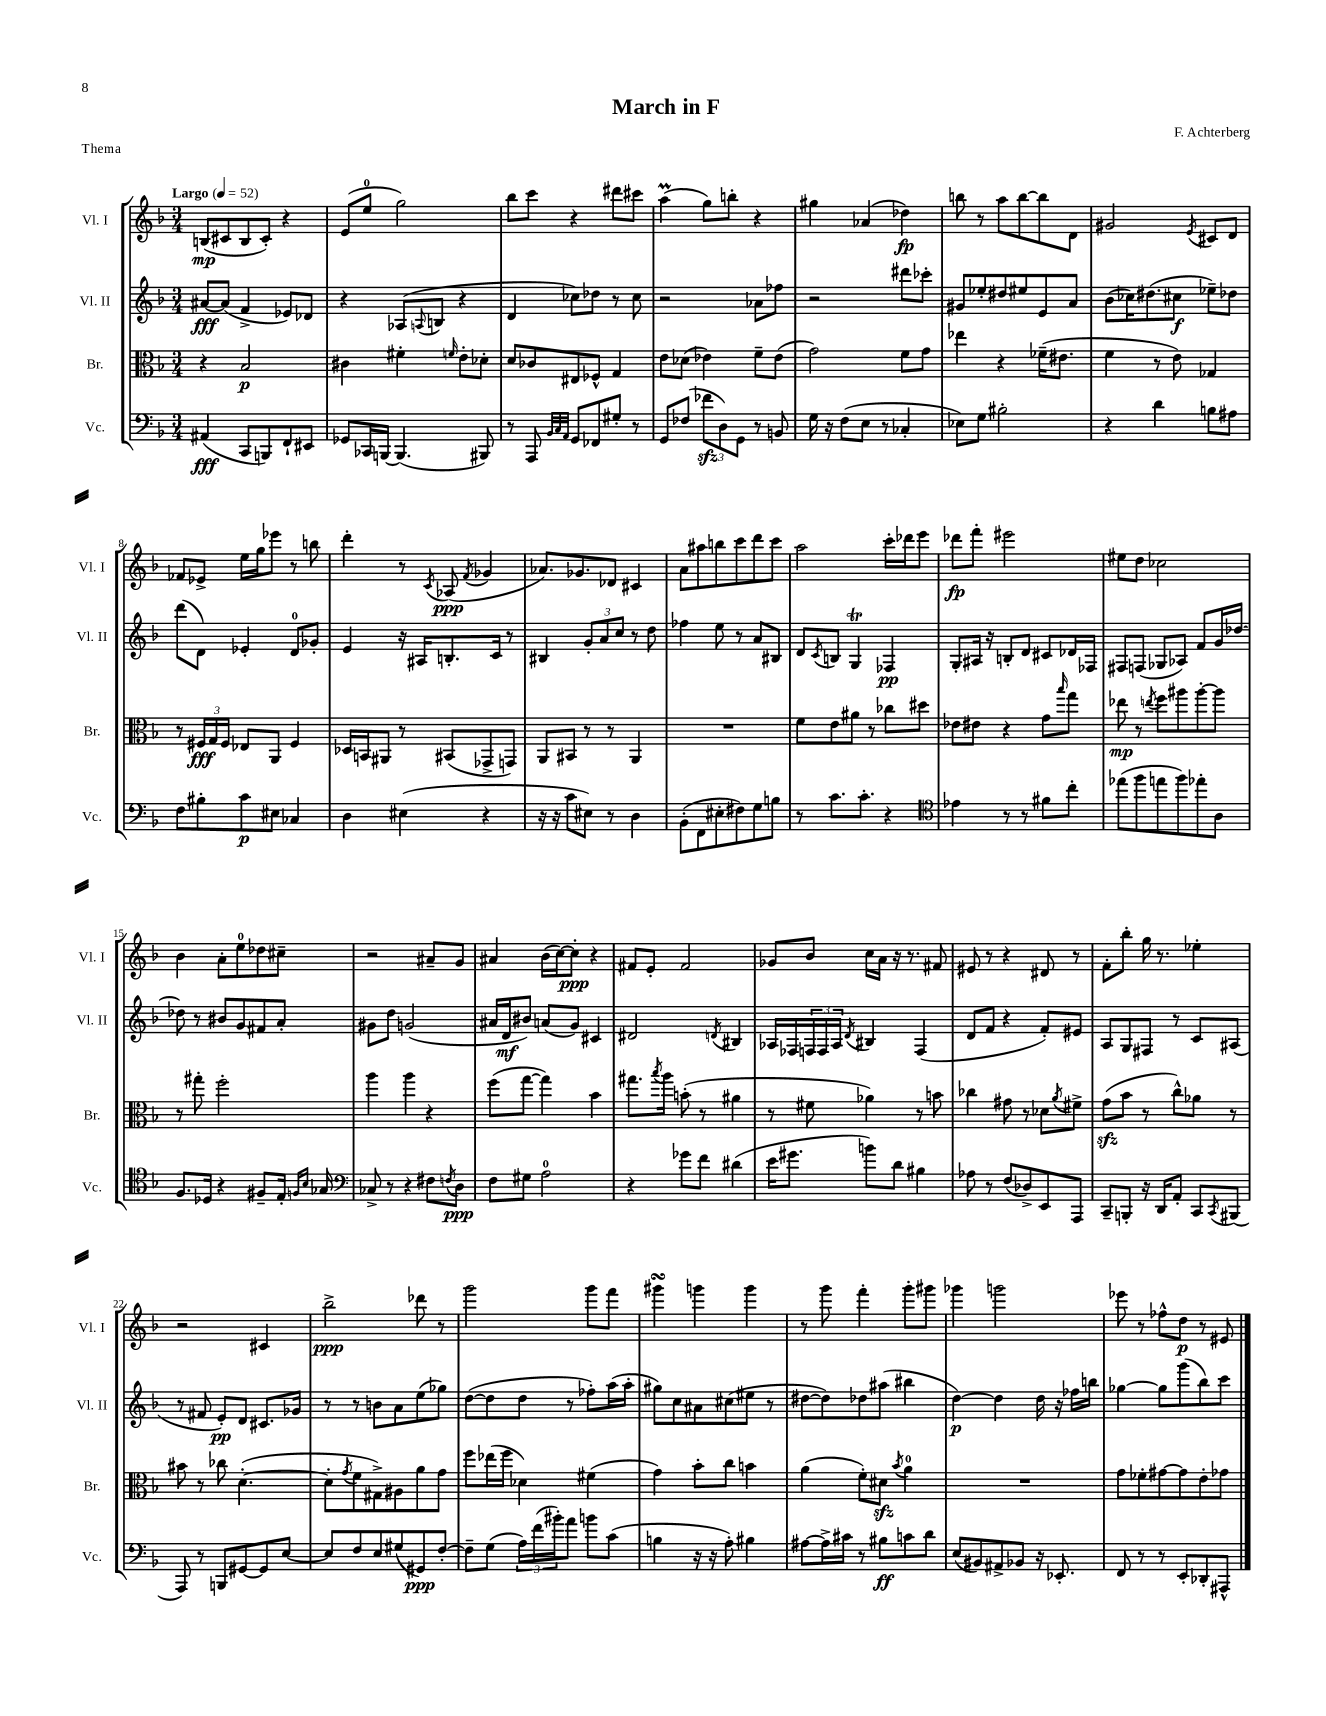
\header { title = "March in F" composer = "F. Achterberg" piece = "Thema" }
<<
\new StaffGroup <<
\new Staff = "s0" \with { instrumentName = "Vl. I" shortInstrumentName = "Vl. I" } {
    \clef treble \key f \major \numericTimeSignature \time 3/4 \tempo "Largo" 4 = 52
    b8\mp( cis'8 b8 cis'8-.) r4 |
    e'8( e''8-0 g''2) |
    bes''8 c'''8 r4 dis'''8 cis'''8 |
    a''4\prall( g''8) b''8-. r4 |
    gis''4 aes'4( des''4\fp) |
    b''8 r8 a''8 b''8~ b''8 d'8 |
    gis'2 \acciaccatura { e'8 } cis'8 d'8 |
    fes'8 ees'8-> e''16 g''16 ees'''8 r8 b''8 |
    d'''4-. r8 \acciaccatura { c'8 } aes8\ppp( \acciaccatura { f'8 } ges'4 |
    aes'8.) ges'8. des'8 cis'4 |
    a'8 ais''8 b''8 c'''8 d'''8 c'''8 |
    a''2 c'''16-. des'''16 e'''8 |
    des'''8\fp f'''8-. eis'''2 |
    eis''8 d''8 ces''2 |
    bes'4 a'8-. e''8-0 des''8 cis''8-- |
    r2 ais'8-- g'8 |
    ais'4 bes'16( c''16~) c''8-.\ppp r4 |
    fis'8 e'8-. fis'2 |
    ges'8 bes'8 c''16 a'16 r16 r8. fis'8 |
    eis'8 r8 r4 dis'8 r8 |
    f'8-. bes''8-. g''16 r8. ees''4-. |
    r2 cis'4 |
    bes''2->\ppp des'''8 r8 |
    g'''2 g'''8 f'''8 |
    gis'''4\turn g'''4 g'''4 |
    r8 g'''8 f'''4-. g'''8-. gis'''8 |
    ges'''4 g'''2 |
    ees'''8 r8 fes''8-^ d''8\p r8 eis'8 \bar "|." |
}
\new Staff = "s1" \with { instrumentName = "Vl. II" shortInstrumentName = "Vl. II" } {
    \clef treble \key f \major \numericTimeSignature \time 3/4
    ais'8~\fff ais'8( f'4-> ees'8) des'8 |
    r4 aes8( \appoggiatura { a8 } b8 r4 |
    d'4 ces''8) des''8 r8 ces''8 |
    r2 aes'8 fes''8 |
    r2 dis'''8 ces'''8-. |
    gis'8 ees''8-. dis''8 eis''8 e'8 a'8 |
    bes'8( ces''16) dis''8.( cis''8\f ees''8--) des''8 |
    d'''8( d'8) ees'4-. d'8-0 ges'8-. |
    e'4 r16 ais16 b8.-. c'16 r8 |
    bis4 \tuplet 3/2 { g'8-. a'8 c''8 } r8 d''8 |
    fes''4 e''8 r8 a'8 bis8 |
    d'8 \acciaccatura { c'8 } b8 g4\trill fes4\pp |
    g8-. ais16 r16 b8-. d'8 cis'8 des'16 fes16 |
    fis8 f8( ges8 aes8) f'8 g'16 des''16~ |
    des''8 r8 bis'8 g'8 fis'8 a'8-. |
    gis'8 d''8 g'2( |
    ais'16 d'16\mf bis'8) a'8( g'8) cis'4 |
    dis'2 \acciaccatura { d'8 } bis4 |
    aes16 fes16 \tuplet 3/2 { f16 f16 aes16 } \acciaccatura { d'8 } bis4 f4( |
    d'8 f'8 r4 f'8-.) eis'8 |
    a8 g8 fis8 r8 c'8 ais8( |
    r8 fis'8 e'8-.\pp) d'8 cis'8. ges'16 |
    r8 r8 b'8 a'8 e''8( ges''8) |
    d''8~( d''8 d''8 r8 fes''8-.) a''16( a''16-. |
    gis''8) c''8 ais'8 cis''8( eis''8 r8 |
    dis''8~ dis''8) des''8 ais''8( bis''4 |
    d''4~\p) d''4 d''16 r16 fes''16 b''16 |
    ges''4~ ges''8 g'''8( bes''8) c'''8 \bar "|." |
}
\new Staff = "s2" \with { instrumentName = "Br." shortInstrumentName = "Br." } {
    \clef alto \key f \major \numericTimeSignature \time 3/4
    r4 bes2\p |
    cis'4 fis'4-. \grace { f'16 } e'8-. des'8-. |
    d'8 ces'8 eis8 fes8-^ g4 |
    e'8 des'8( ees'4) f'8-- ees'8( |
    g'2) f'8 g'8 |
    ees''4 r4 fes'16--( eis'8. |
    f'4 r8 e'8) ges4 |
    r8 \tuplet 3/2 { fis16\fff g16 fis16 } ees8 a,8 fis4 |
    des16 b,16 ais,8 r8 bis,8( ges,8-> g,8) |
    a,8 bis,8 r8 r8 a,4 |
    R2. |
    f'8 e'8 ais'8 r8 ces''8 dis''8 |
    ees'8 eis'8 r4 g'8 \grace { bes''16 } g''8 |
    ees''8\mp r8 \acciaccatura { e''8 } f''8 ais''8 ais''8~-. ais''8 |
    r8 gis''8-. f''2-. |
    a''4 a''4 r4 |
    f''8( g''8~ g''4) bes'4 |
    gis''8. \acciaccatura { bes''8 } a''16 b'8-.( r8 ais'4 |
    r8 fis'8 aes'4) r8 b'8 |
    ces''4 gis'8 r8 des'8 \acciaccatura { a'8 } fis'8-> |
    g'8\sfz( bes'8 r8 c''8-^) aes'8 r8 |
    bis'8 r8 ces''8 d'4.~-.( |
    d'8-. \acciaccatura { g'8 } f'8 gis8->) ais8 a'8 g'8 |
    f''8 ees''16( f''16 des'4) fis'4( |
    g'4) bes'8-. c''8 b'4 |
    a'4( f'8-.) dis'8\sfz \acciaccatura { bes'8 } a'4-0 |
    R2. |
    g'8 fes'8-. gis'8~ gis'8 e'8-. ges'8 \bar "|." |
}
\new Staff = "s3" \with { instrumentName = "Vc." shortInstrumentName = "Vc." } {
    \clef bass \key f \major \numericTimeSignature \time 3/4
    ais,4\fff( c,8 b,,8) f,8-! eis,8 |
    ges,8 ces,16 b,,16~ b,,4.( bis,,8) |
    r8 a,,8 \grace { bes,32 c32 a,32 } g,8 fes,8 gis8-. r8 |
    g,8 fes8( \tuplet 3/2 { fes'8\sfz d8) g,8 } r8 b,8 |
    g16 r16 f8( e8 r8 ces4-. |
    ees8) g8 bis2-. |
    r4 d'4 b8 ais8 |
    f8 bis8-. c'8\p eis8 ces4 |
    d4 eis4( r4 |
    r16 r16 c'8 eis8) r8 d4 |
    bes,8-.( f,8 eis8-. fis8) g8 b8 |
    r8 c'8. c'8.-. r4 |
    \clef tenor ees'4 r8 r8 fis'8 c''8-. |
    ees''8( f''8 e''8 f''8) ees''8-. a8 |
    f8. des16 r4 fis8-- e16-. \grace { f16 bes16 } ges16 |
    \clef bass ces8-> r8 r4 fis8 \acciaccatura { f8 } d8\ppp |
    f8 gis8 a2-0 |
    r4 ges'8 f'8 dis'4( |
    e'16 gis'8. b'8) d'8 bis4 |
    aes8 r8 f8( des8->) e,8 a,,8 |
    c,8-- b,,8-. r16 d,16 a,8-. c,8 \acciaccatura { c,8 } bis,,8( |
    a,,8) r8 b,,8 gis,8~ gis,8 e8~ |
    e8 f8 e8 gis8( gis,8\ppp) f8~-. |
    f8-- g8( \tuplet 3/2 { a16) f'16( bis'16-.) } a'8 b'8 c'8( |
    b4 r16 r16 a8-.) bis4 |
    ais8~ ais16-> cis'16 r8 bis8\ff c'8 d'8 |
    e8( bis,8) ais,8-> bes,8 r16 ees,8.-. |
    f,8 r8 r8 e,8-. des,8-. ais,,8-^ \bar "|." |
}
>>
>>
